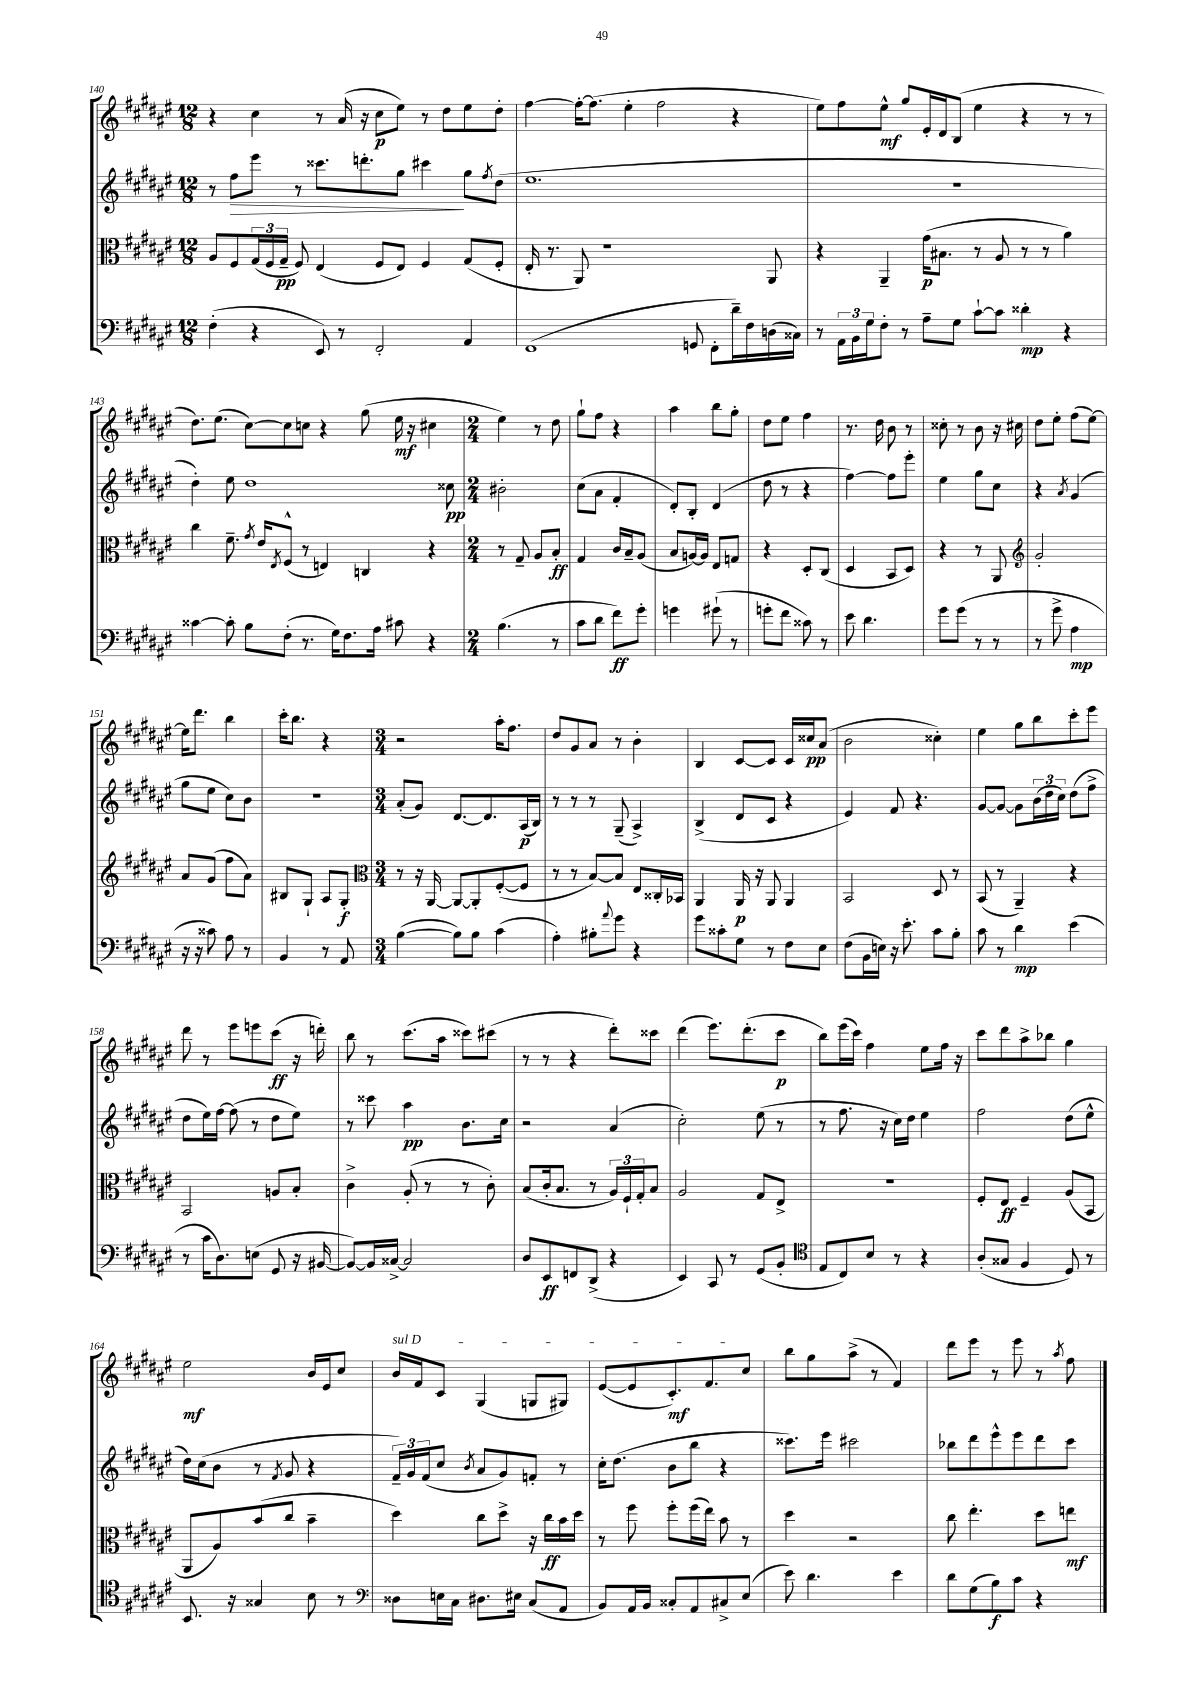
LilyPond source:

<<
\new StaffGroup <<
\new Staff = "s0" {
    \clef treble \key fis \major \numericTimeSignature \time 12/8
    r4 cis''4 r8 ais'16( r16 cis''8\p eis''8) r8 dis''8 eis''8 dis''8-. |
    fis''4~ fis''16~-. fis''8.( eis''4-. fis''2 r4 |
    eis''8) fis''8 eis''8-^\mf gis''8 eis'16-. dis'16 b8( eis''4 r4 r8 r8 |
    dis''8.) eis''8.( cis''8~) cis''8 c''8 r4 gis''8( eis''16\mf r16 cis''4 |
    \numericTimeSignature \time 2/4 eis''4) r8 dis''8 |
    gis''8-! fis''8 r4 |
    ais''4 b''8 gis''8-. |
    dis''8 eis''8 fis''4 |
    r8. dis''16 b'8 r8 |
    cisis''8-. r8 b'8 r16 cis''16 |
    dis''8 eis''8-. fis''8( eis''8~) |
    eis''16 dis'''8. b''4 |
    cis'''16-. b''8. r4 |
    \numericTimeSignature \time 3/4 r2 ais''16-. fis''8. |
    dis''8 gis'8 ais'8 r8 b'4-. |
    b4 cis'8~ cis'8 cis'16 cisis''16\pp ais'8( |
    b'2 cisis''4-.) |
    eis''4 gis''8 b''8 cis'''8-. eis'''8 |
    dis'''8 r8 eis'''8 e'''8 cis'''8\ff( r16 d'''16-.) |
    b''8 r8 cis'''8.( ais''16 cisis'''8) cis'''8( |
    r8 r8 r4 dis'''8-.) cisis'''8 |
    dis'''4( eis'''8.) dis'''8.-.( cis'''8\p |
    b''8) eis'''16( cis'''16) fis''4 eis''8 fis''16 r16 |
    cis'''8 dis'''8 ais''8-> bes''8 gis''4 |
    eis''2\mf b'16 eis'16 cis''8 |
    \once \override TextSpanner.bound-details.left.text = \markup { \italic "sul D" } b'16\startTextSpan fis'16 cis'8 gis4( g8 gis8) |
    eis'8~( eis'8 cis'8.-.\mf) fis'8. cis''8\stopTextSpan |
    b''8 gis''8 ais''8->( r8 fis'4) |
    dis'''8 eis'''8 r8 eis'''8 r8 \acciaccatura { ais''8 } fis''8 \bar "|." |
}
\new Staff = "s1" {
    \clef treble \key fis \major \numericTimeSignature \time 12/8
    r8 fis''8\> eis'''8 r8 cisis'''8. d'''8.-. gis''8 cis'''4\! gis''8 \acciaccatura { fis''8 } dis''8( |
    eis''1. |
    R1. |
    dis''4-.) eis''8 dis''1 cisis''8\pp |
    \numericTimeSignature \time 2/4 bis'2-. |
    cis''8( ais'8 fis'4-. |
    dis'8-.) b8-. dis'4( |
    dis''8 r8 r4 |
    fis''4~) fis''8 eis'''8-. |
    eis''4 gis''8 cis''8 |
    r4 \acciaccatura { ais'8 } gis'4( |
    gis''8 eis''8 cis''8) b'8 |
    R2 |
    \numericTimeSignature \time 3/4 ais'8-.( gis'8) dis'8.~ dis'8. ais16\p( b16) |
    r8 r8 r8 gis8--( ais4->) |
    b4->( dis'8 cis'8 r4 |
    eis'4) fis'8 r4. |
    gis'8~ gis'8~ gis'8 \tuplet 3/2 { b'16( dis''16 cis''16) } dis''8( fis''8-> |
    dis''8 eis''16) fis''16~ fis''8( r8 dis''8 eis''8) |
    r8 cisis'''8 ais''4\pp b'8. cis''16 |
    r2 ais'4( |
    cis''2-.) eis''8( r8 |
    r8 fis''8. r16 cis''16) dis''16 eis''4 |
    fis''2 dis''8( eis''8-^ |
    dis''16) cis''16( b'8 r8 \acciaccatura { fis'8 } gis'8 r4 |
    \tuplet 3/2 { fis'16--) gis'16 fis'16( } cis''8 \acciaccatura { b'8 } ais'8 gis'8) f'8-. r8 |
    cis''16-. dis''8.( b'8 b''8 r4 |
    cisis'''8.) eis'''16 cis'''2 |
    bes''8 dis'''8 eis'''8-^ eis'''8 dis'''8 cis'''8 \bar "|." |
}
\new Staff = "s2" {
    \clef alto \key fis \major \numericTimeSignature \time 12/8
    ais8 fis8 \tuplet 3/2 { gis16( fis16 gis16--\pp } fis8) eis4( fis8 eis8) fis4 gis8( fis8-. |
    eis16-. r8. ais,8) r1 ais,8 |
    r4 ais,4-- gis'16\p( bis8. r8 ais8 r8 r8 ais'4) |
    cis''4 fis'8.-- \acciaccatura { gis'8 } eis'16 \acciaccatura { eis8 } fis8-^( r8 e4) c4 r4 |
    \numericTimeSignature \time 2/4 r8 gis8-- ais8 b8-.\ff |
    gis4 cis'16 b16-- ais8( |
    b8 a16~) a16 eis8 g8 |
    r4 dis8-. cis8( |
    dis4 b,8 dis8) |
    r4 r8 ais,8 |
    \clef treble gis'2-. |
    ais'8 gis'8( fis''8 ais'8) |
    bis8 gis8-! ais8 gis8-.\f |
    \numericTimeSignature \time 3/4 \clef alto r8 r16 ais,16~ ais,8~ ais,8-. fis8~-.( fis8 |
    r8 r8 b8~) b8 eis8 cisis16-. bes,16 |
    ais,4 ais,16\p r16 ais,8 ais,4 |
    b,2 dis8 r8 |
    b,8( r8 ais,4--) r4 |
    b,2 a8 b8-. |
    cis'4-> ais8-.( r8 r8 cis'8-.) |
    b8( cis'16-. b8. r8 \tuplet 3/2 { ais16) fis16-! gis16-. } b8 |
    ais2 gis8 eis8-> |
    R2. |
    fis8-. eis8\ff fis4-- ais8( b,8 |
    ais,8 ais8) b'8( cis''8 b'4-- |
    dis''4) cis''8 dis''8-> r16 cis''16\ff b'16 dis''16 |
    r8 fis''8 fis''8-. fis''16( eis''16) b'8 r8 |
    dis''4 r2 |
    cis''8 eis''4.-. dis''8 e''8\mf \bar "|." |
}
\new Staff = "s3" {
    \clef bass \key fis \major \numericTimeSignature \time 12/8
    fis4-.( r4 eis,8) r8 fis,2-. ais,4 |
    fis,1( g,8 fis,8-. dis'16--) fis16 d16( cisis16) |
    r8 \tuplet 3/2 { ais,16 b,16 gis16 } fis8-. r8 ais8-- gis8 cis'8~-! cis'8 disis'4-.\mp r4 |
    cisis'4~ cisis'8-. b8 fis8-.( r8. gis16) fis8. ais16 cis'8 r4 |
    \numericTimeSignature \time 2/4 b4.( r8 |
    cis'8 dis'8 fis'8\ff) gis'8-. |
    g'4 gis'8-!( r8 |
    g'8-. fis'8 cisis'8) r8 |
    eis'8 dis'4. |
    gis'8 gis'8( r8 r8 |
    r8 gis'8-> ais4\mp |
    r16 r16 cisis'8) ais8 r8 |
    b,4 r8 ais,8 |
    \numericTimeSignature \time 3/4 b4~( b8) b8 cis'4( |
    ais4-.) bis8-. \appoggiatura { ais'8 } gis'8 r4 |
    gis'8 cisis'8-. gis8 r8 fis8 eis8 |
    fis8( b,16 e16) r16 eis'8.-. cis'8 b8-. |
    cis'8 r8 dis'4\mp eis'4( |
    r8 cis'16 dis8.) e8( gis,8 r16 bis,16~ |
    bis,8~) bis,16 cisis16~-> cisis2 |
    dis8 eis,8\ff f,8 dis,8->( r4 |
    eis,4) cis,8 r8 gis,8( b,8-. |
    \clef tenor eis8 cis8) b8 r8 r4 |
    ais8-.( gisis8 fis4 dis8) r8 |
    b,8. r16 gisis4 b8 r8 |
    \clef bass disis8 e16 cis16 dis8. eis16 cis8( ais,8 |
    b,8) ais,16 b,16 cisis8-. ais,8 cis8-> eis8( |
    eis'8) dis'4. eis'4 |
    dis'8 gis8( b8\f) cis'8 r4 \bar "|." |
}
>>
>>
\layout { \context { \Score currentBarNumber = #140 } }
